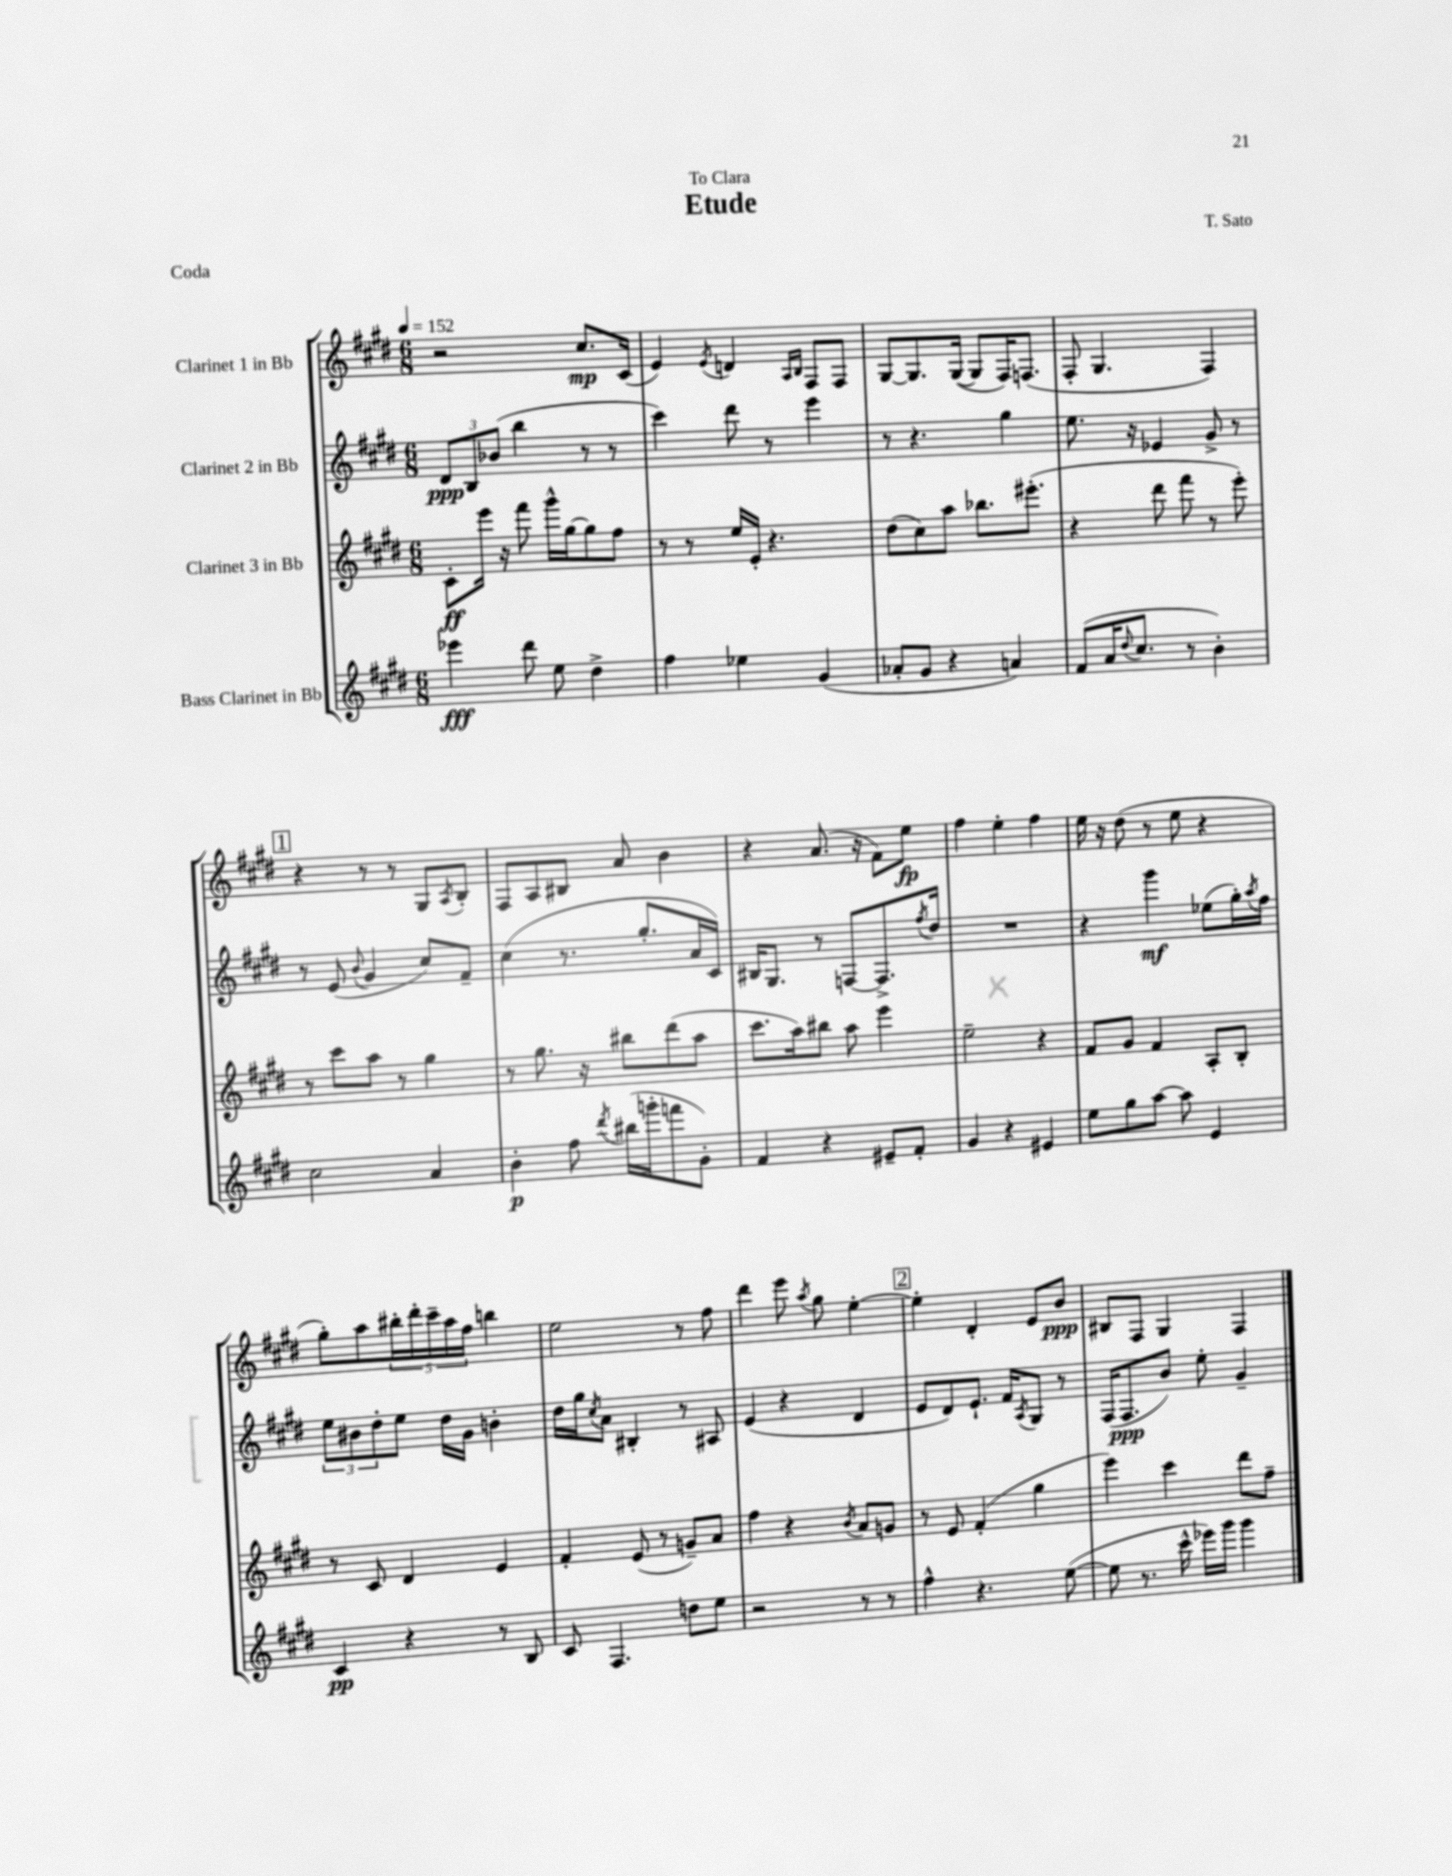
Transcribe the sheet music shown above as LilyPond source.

\header { title = "Etude" composer = "T. Sato" dedication = "To Clara" piece = "Coda" }
<<
\new StaffGroup <<
\new Staff = "s0" \with { instrumentName = "Clarinet 1 in Bb" } {
    \clef treble \key e \major \numericTimeSignature \time 6/8 \tempo 4 = 152
    r2 cis''8.\mp cis'16( |
    e'4) \acciaccatura { e'8 } d'4 \grace { a16 b16 } fis8 fis8 |
    gis8~ gis8. gis16~( gis8 fis16) f8.( |
    fis8-. gis4. fis4) |
    \mark \markup { \box "1" } r4 r8 r8 gis8 \acciaccatura { a8 } b8-. |
    fis8 a8 bis8 a'8 b'4 |
    r4 a'8.( r16 fis'8) e''8\fp |
    fis''4 e''4-. fis''4 |
    e''16 r16 dis''8( r8 e''8 r4 |
    gis''8-.) a''8 \tuplet 5/4 { bis''16-. dis'''16-. cis'''16-- a''16 fis''16 } b''4 |
    e''2 r8 fis''8 |
    dis'''4 e'''8 \acciaccatura { a''8 } gis''8 e''4~-. |
    \mark \markup { \box "2" } e''4-. dis'4-. e'8 b'8\ppp |
    bis8 fis8 gis4 fis4 \bar "|." |
}
\new Staff = "s1" \with { instrumentName = "Clarinet 2 in Bb" } {
    \clef treble \key e \major \numericTimeSignature \time 6/8
    \tuplet 3/2 { dis'8\ppp b8 bes'8( } b''4 r8 r8 |
    cis'''4) dis'''8 r8 e'''4 |
    r8 r4. gis''4 |
    e''8. r16 ees'4 gis'8-> r8 |
    \mark \markup { \box "1" } r8 e'8( \appoggiatura { b'8 } gis'4 cis''8) fis'8-- |
    cis''4( r8. gis''8.-. a'16 cis'16) |
    bis16 gis8. r8 f8~ f8.-> \acciaccatura { fis''8 } dis''16 |
    R2. |
    r4 gis'''4\mf ees''8( gis''16-.) \acciaccatura { a''8 } fis''16 |
    \tuplet 3/2 { e''8 bis'8 dis''8-. } e''8 dis''16 gis'16 b'4-. |
    dis''16 gis''16 \acciaccatura { cis''8 } a'8 bis4-. r8 ais8 |
    e'4( r4 dis'4 |
    \mark \markup { \box "2" } e'8 dis'8) e'8.-! fis'16 \acciaccatura { a8 } gis8 r8 |
    fis16( fis8.\ppp b'8) e''8-. gis'4-- \bar "|." |
}
\new Staff = "s2" \with { instrumentName = "Clarinet 3 in Bb" } {
    \clef treble \key e \major \numericTimeSignature \time 6/8
    cis'8-.\ff e'''16 r16 fis'''8 gis'''16-^ gis''16~ gis''8 fis''8 |
    r8 r8 e''16 e'16-. r4. |
    dis''8( cis''8) a''8 bes''8. eis'''8.-.( |
    r4 dis'''8 fis'''8 r8 e'''8-.) |
    \mark \markup { \box "1" } r8 cis'''8 a''8 r8 gis''4 |
    r8 gis''8. r16 bis''8 dis'''8( a''8 |
    cis'''8. a''16) bis''8 a''8 e'''4 |
    e''2-- r4 |
    fis'8 gis'8 fis'4 a8-. b8-. |
    r8 cis'8 dis'4 e'4 |
    fis'4-. e'8( r8 g'8--) a'8 |
    fis''4 r4 \acciaccatura { b'8 } a'8 g'8 |
    \mark \markup { \box "2" } r8 e'8 fis'4-.( gis''4 |
    e'''4) cis'''4 dis'''8 fis''8-- \bar "|." |
}
\new Staff = "s3" \with { instrumentName = "Bass Clarinet in Bb" } {
    \clef treble \key e \major \numericTimeSignature \time 6/8
    ees'''4\fff dis'''8 e''8 dis''4-> |
    fis''4 ees''4 gis'4( |
    aes'8-. gis'8 r4 a'4) |
    fis'8( a'16 \appoggiatura { dis''8 } cis''8. r8 b'4-.) |
    \mark \markup { \box "1" } cis''2 a'4 |
    b'4-.\p fis''8 \acciaccatura { dis'''8 } bis''16( g'''16-. f'''8 gis'8-.) |
    fis'4 r4 eis'8-- fis'8-. |
    gis'4 r4 eis'4 |
    e''8 gis''8 a''8~ a''8 e'4 |
    cis'4\pp r4 r8 b8 |
    cis'8 fis4. d''8 e''8 |
    r2 r8 r8 |
    \mark \markup { \box "2" } fis''4-^ r4. e''8~( |
    e''8 r8. cis'''16-^ ees'''16) gis'''16 gis'''4 \bar "|." |
}
>>
>>
\layout { \context { \Score \remove "Bar_number_engraver" } }
